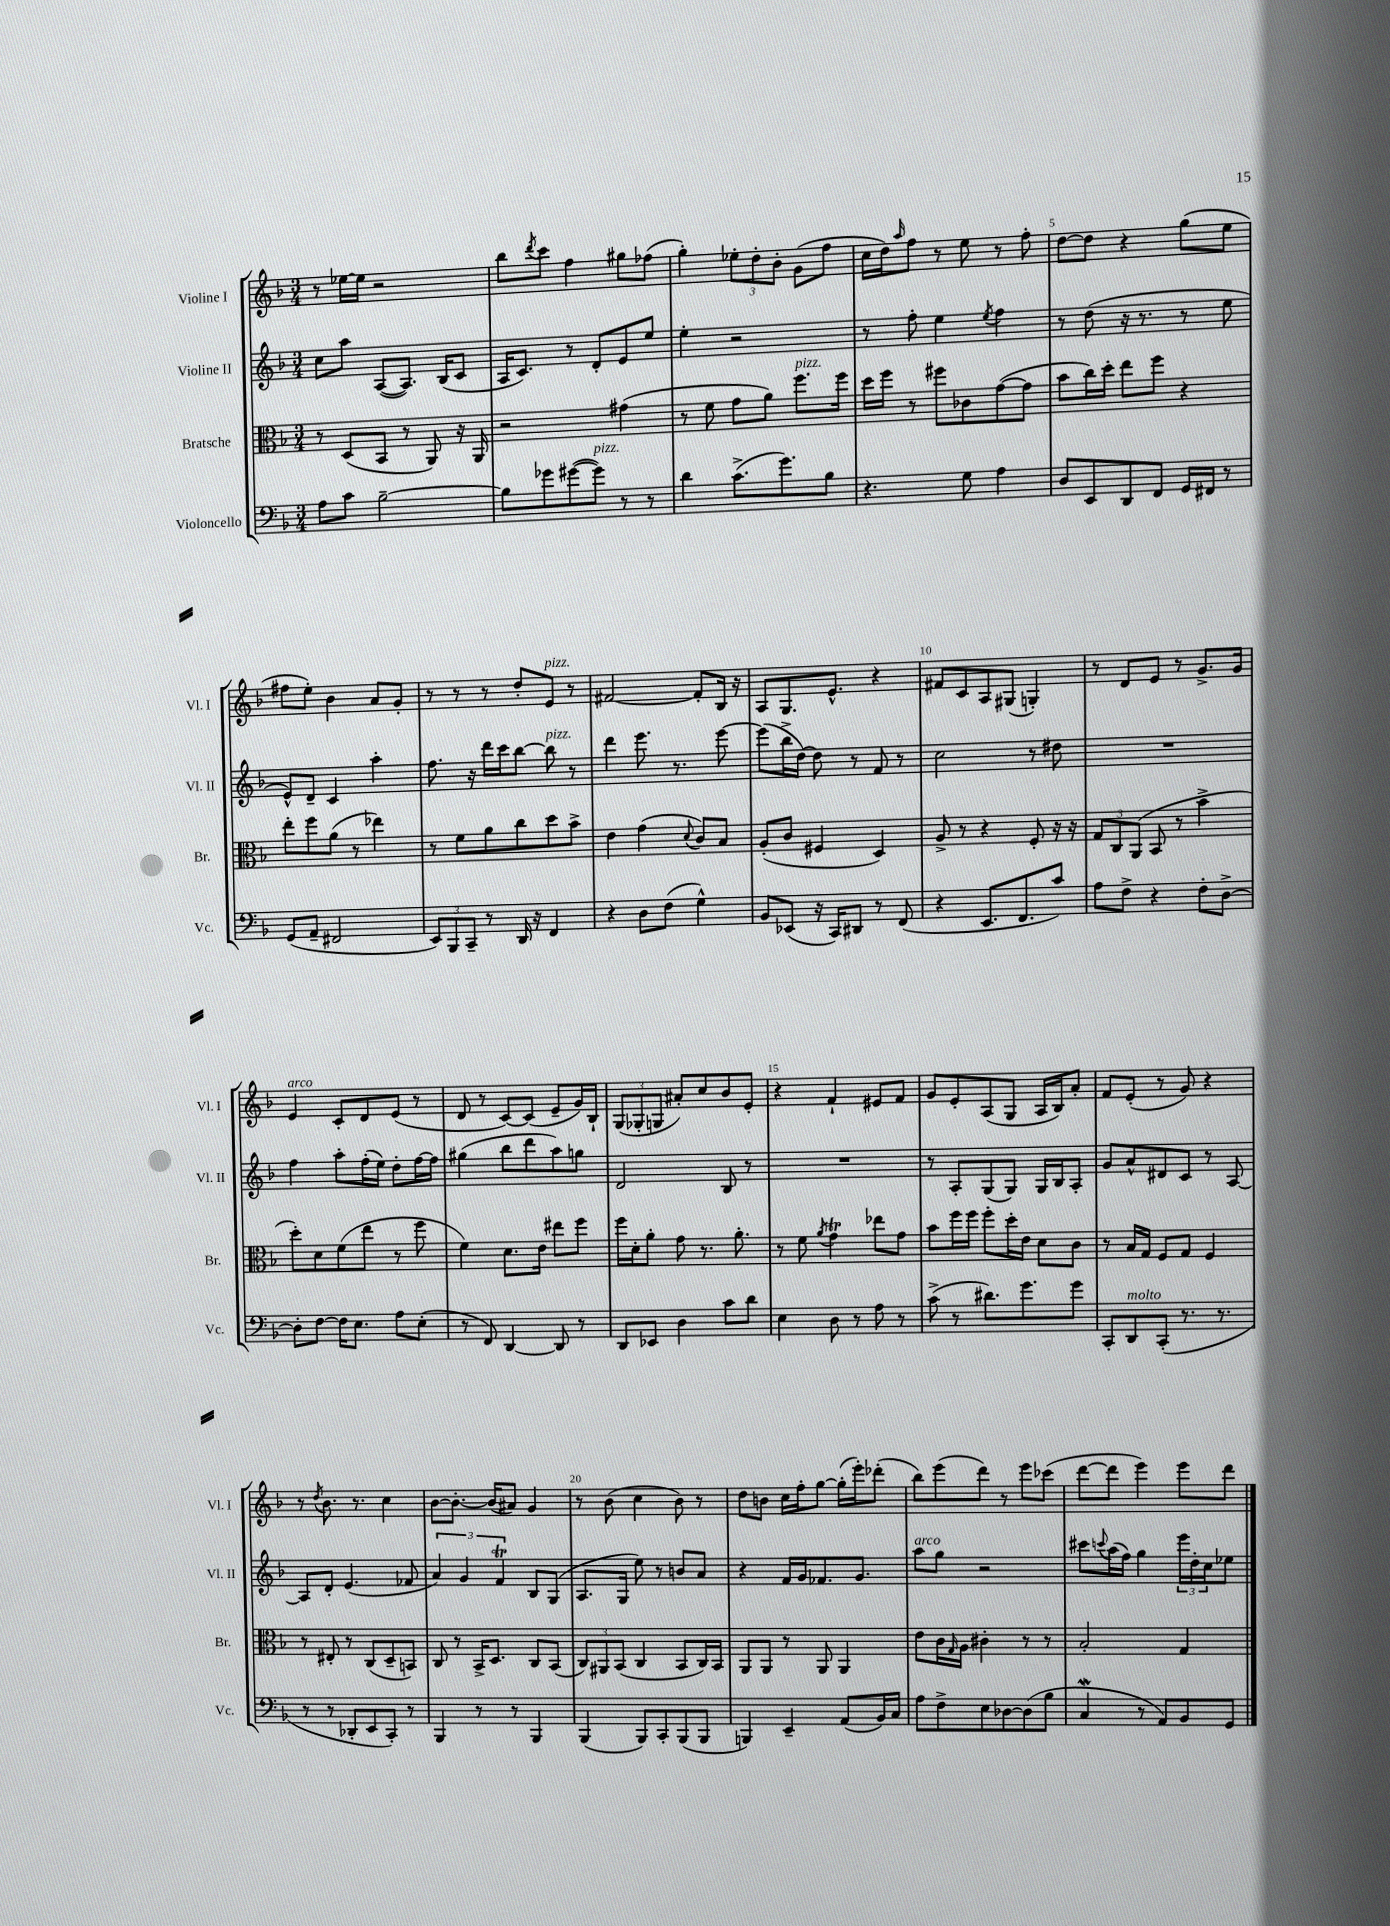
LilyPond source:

<<
\new StaffGroup <<
\new Staff = "s0" \with { instrumentName = "Violine I" shortInstrumentName = "Vl. I" } {
    \clef treble \key f \major \numericTimeSignature \time 3/4
    r8 ees''16~ ees''16 r2 |
    bes''8 \acciaccatura { d'''8 } c'''8 f''4 gis''8 fes''8( |
    g''4-.) \tuplet 3/2 { ees''8-. d''8-. bes'8-. } g'8( f''8 |
    c''16 d''16) \grace { a''16 } f''8 r8 e''8 r8 f''8-. |
    d''8~ d''8 r4 g''8( e''8 |
    fis''8 e''8-.) bes'4 a'8 g'8-. |
    r8 r8 r8 d''8-. e'8^\markup { \italic "pizz." } r8 |
    fis'2~ fis'8-. bes16 r16 |
    a8 g8. e'8.-^ r4 |
    fis'8 c'8 a8 gis8( g4-.) |
    r8 d'8 e'8 r8 g'8.-> g'16 |
    e'4^\markup { \italic "arco" } c'8-. d'8 e'8( r8 |
    d'8 r8 c'8~) c'8( e'8-- g'16) bes16-! |
    \tuplet 3/2 { g8( ges8-. g8 } ais'8-.) c''8 bes'8 e'8-. |
    r4 f'4-! eis'8 f'8 |
    g'8 e'8-. a8( g8 a16 bes16) a'8-. |
    f'8 e'8-.( r8 g'8) r4 |
    r8 \acciaccatura { d''8 } bes'8. r8. c''4 |
    bes'8~ bes'8.~-. bes'16( ais'8) g'4 |
    r8 bes'8( c''4 bes'8) r8 |
    d''8 b'8 c''16 f''16-. g''8~ g''16-.( e'''16-.) des'''8-.( |
    bes''8) e'''8( d'''8) r8 e'''8 ces'''8( |
    d'''8~ d'''8 e'''4) e'''8 d'''8 \bar "|." |
}
\new Staff = "s1" \with { instrumentName = "Violine II" shortInstrumentName = "Vl. II" } {
    \clef treble \key f \major \numericTimeSignature \time 3/4
    c''8 a''8 a8~( a8.) bes16( c'8 |
    a16 c'8.) r8 d'8-. e'8 e''8 |
    e''4-. r2 |
    r8 f''8-. e''4 \acciaccatura { e''8 } f''4 |
    r8 d''8( r16 r8. r8 e''8 |
    e'8-^) d'8-- c'4 a''4-. |
    f''8. r16 d'''16 c'''16 bes''8~ bes''8^\markup { \italic "pizz." } r8 |
    d'''4 e'''8. r8. e'''8~ |
    e'''8( bes''16-> d''16~) d''8 r8 f'8 r8 |
    c''2 r8 dis''8 |
    R2. |
    f''4 a''8-. f''16-.( e''16) d''8-. f''16~ f''16 |
    gis''4( bes''8 d'''8 a''8) g''8 |
    d'2 bes8 r8 |
    R2. |
    r8 a8-. g8( g8) g16 bes16 a8-. |
    g'8 a'8-^ dis'8 c'8 r8 a8~ |
    a8 d'8-. e'4.( fes'8 |
    \tuplet 3/2 { a'4) g'4 f'4\trill } bes8 g8( |
    a8. g16 e''8) r8 b'8 a'8 |
    r4 f'16 g'16 fes'8. g'8. |
    a''8^\markup { \italic "arco" } g''8 r2 |
    cis'''8 \appoggiatura { c'''8 } a''16( f''16) g''4 \tuplet 3/2 { e'''16 d''16-. c''16 } ees''8 \bar "|." |
}
\new Staff = "s2" \with { instrumentName = "Bratsche" shortInstrumentName = "Br." } {
    \clef alto \key f \major \numericTimeSignature \time 3/4
    r8 d8( bes,8 r8 a,8) r16 a,16 |
    r2 gis'4( |
    r8 f'8 g'8 a'8) f''8.^\markup { \italic "pizz." } f''16 |
    d''16 f''16 r8 fis''8 ces'8 g'8~( g'8 |
    bes'8 c''16) d''16-. e''8 f''8 r4 |
    e''8-. f''8 a'8( r8 ees''4) |
    r8 f'8 a'8 c''8 d''8 bes'8-> |
    e'4 g'4( \appoggiatura { d'8 } c'8) bes8 |
    a8-.( c'8 fis4 d4) |
    a8-> r8 r4 f8-. r16 r16 |
    \tuplet 3/2 { g8 c8 a,8( } bes,8 r8 bes'4-> |
    d''8-.) d'8 f'8( e''8 r8 f''8 |
    f'4) d'8. e'16 eis''8 f''8 |
    f''16 d'16-. a'8-. g'8 r8. a'8.-. |
    r8 f'8 \acciaccatura { a'8 } g'4\trill ees''8 g'8 |
    bes'8 f''16 f''16 f''8-. d''16-. e'16 d'8 c'8 |
    r8 bes16 g16 f8 g8 f4 |
    r8 eis8-. r8 c8( d8-- b,8) |
    c8 r8 bes,16-> d8. c8 bes,8( |
    \tuplet 3/2 { c8) ais,8 bes,8( } c4 bes,8 c16) bes,16 |
    a,8 a,8 r8 a,8 a,4 |
    e'8 c'16 \grace { g16 } a16 cis'4-. r8 r8 |
    bes2-. g4 \bar "|." |
}
\new Staff = "s3" \with { instrumentName = "Violoncello" shortInstrumentName = "Vc." } {
    \clef bass \key f \major \numericTimeSignature \time 3/4
    a8 c'8 bes2~-- |
    bes8 ges'8 gis'8~( gis'8^\markup { \italic "pizz." }) r8 r8 |
    d'4 c'8.->( g'8.) bes8 |
    r4. g8 a4 |
    d8 e,8 d,8 f,8 g,16 fis,16 r8 |
    g,8( a,8-- fis,2 |
    \tuplet 3/2 { e,8) bes,,8 c,8-- } r8 d,16 r16 f,4 |
    r4 d8 f8( g4-^) |
    bes,8 ees,8( r16 c,16) dis,8 r8 f,8( |
    r4 e,8. f,8. c'8) |
    a8 f8-> r4 f8-. d8~-> |
    d8-. f8~ f16 e8. a8 e8-.( |
    r8 f,8) d,4~ d,8 r8 |
    d,8 ees,8 d4 c'8 d'8 |
    e4 d8 r8 a8 r8 |
    c'8->( r8 dis'8.) g'8. g'8 |
    c,8-. d,8^\markup { \italic "molto" } c,8-.( r8. r8. |
    r8 r8 des,8-. e,8 c,8-.) r8 |
    bes,,4 r8 r8 bes,,4 |
    bes,,4( bes,,8) c,8-. bes,,8( bes,,8 |
    b,,4) e,4-- a,8( bes,16) c16 |
    a8 f8-> e8 des8~ des8( bes8 |
    c4\mordent r8 a,8) bes,8 g,8 \bar "|." |
}
>>
>>
\layout { \context { \Score \override BarNumber.break-visibility = ##(#f #t #t) barNumberVisibility = #(every-nth-bar-number-visible 5) } }
